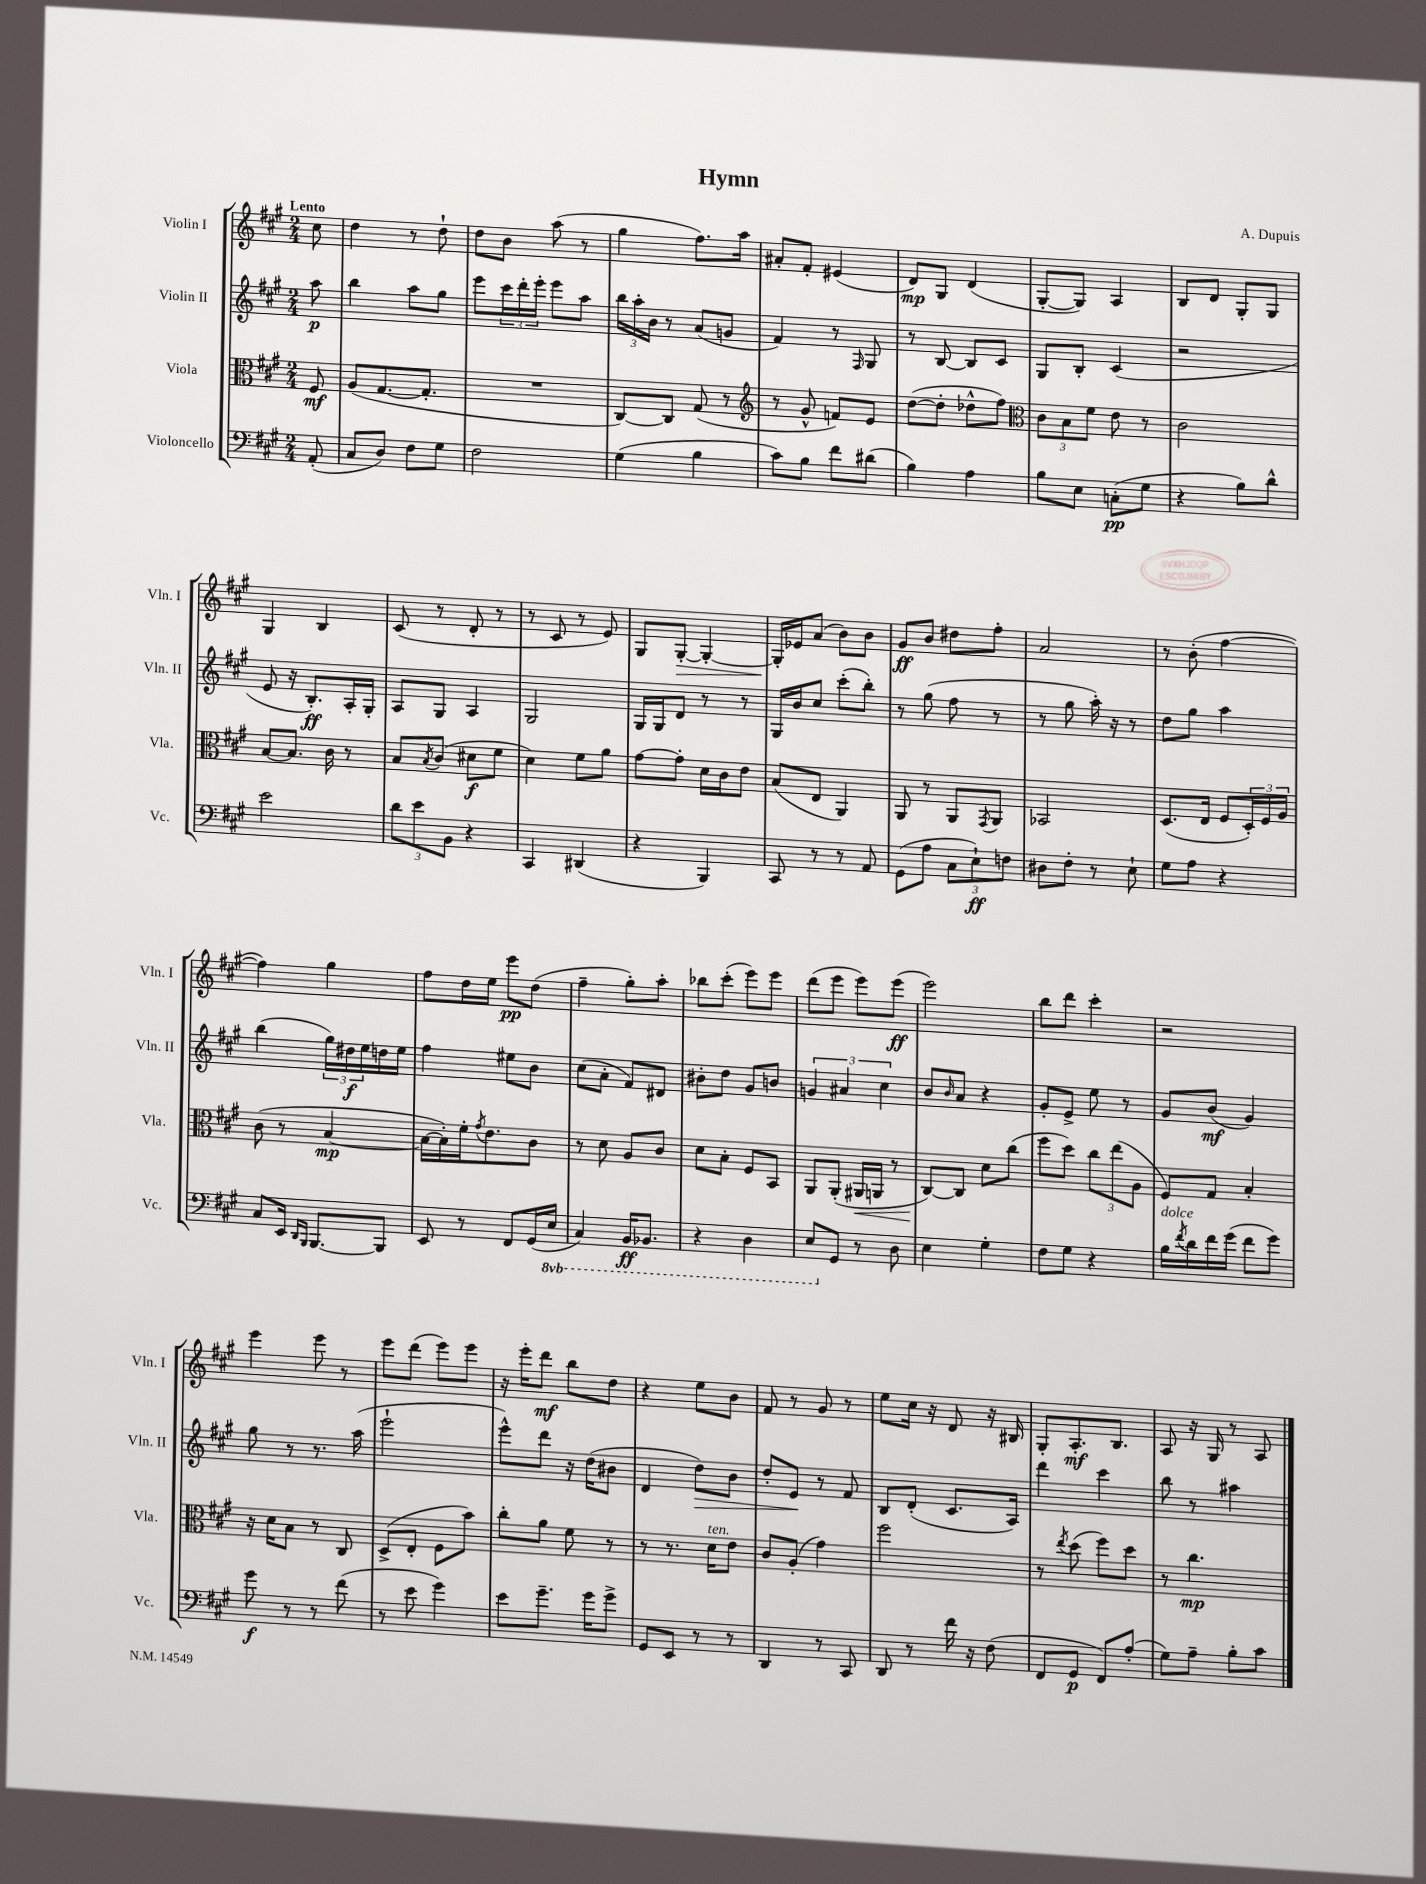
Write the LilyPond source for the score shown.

\header { title = "Hymn" composer = "A. Dupuis" }
<<
\new StaffGroup <<
\new Staff = "s0" \with { instrumentName = "Violin I" shortInstrumentName = "Vln. I" } {
    \clef treble \key a \major \numericTimeSignature \time 2/4 \partial 8 \tempo "Lento"
    cis''8 |
    d''4 r8 d''8-! |
    d''8 b'8 a''8( r8 |
    gis''4 fis''8.) a''16 |
    ais'8-. fis'8-. eis'4( |
    d'8\mp) gis8 d'4( |
    gis8~-. gis8) a4 |
    b8 d'8 gis8-. gis8 |
    gis4 b4 |
    cis'8( r8 d'8-. r8 |
    r8 cis'8 r8 e'8) |
    gis8 gis8~-.\> gis4~-. |
    gis16-.\! ees'16 a'8( b'8) b'8 |
    gis'8\ff b'8 dis''8 fis''8-. |
    a'2 |
    r8 b'8-.( fis''4~ |
    fis''4) gis''4 |
    fis''8 d''16 e''16 e'''8\pp d''8( |
    fis''4-- gis''8-.) a''8-. |
    bes''8 cis'''8-.( e'''8) e'''8 |
    d'''8( e'''8 e'''8) e'''8\ff( |
    e'''2) |
    b''8 d'''8 cis'''4-. |
    r2 |
    e'''4 e'''8 r8 |
    e'''8 d'''8( e'''8) e'''8 |
    r16 e'''16-. d'''8\mf b''8 d''8 |
    r4 e''8 b'8 |
    fis'8 r8 gis'8 r8 |
    e''8 cis''16 r16 d'8 r16 bis16 |
    gis8-. a8.-.\mf b8. |
    a8 r16 gis16 r8 a8 \bar "|." |
}
\new Staff = "s1" \with { instrumentName = "Violin II" shortInstrumentName = "Vln. II" } {
    \clef treble \key a \major \numericTimeSignature \time 2/4 \partial 8
    a''8\p |
    b''4 a''8 gis''8 |
    e'''8 \tuplet 3/2 { cis'''16 d'''16-. e'''16-. } e'''8 a''8 |
    \tuplet 3/2 { b''16 a''16-. b'16 } r8 a'8( g'8 |
    fis'4) r8 \grace { fis16 } gis8 |
    r8 b8~ b8 cis'8 |
    gis8 b8-. cis'4( |
    r2 |
    e'8 r16 b8.-.\ff) a16-. gis16-. |
    a8 gis8 a4 |
    gis2 |
    gis16 gis16 d'8 r8 r8 |
    gis16 b'16 cis''8 cis'''8-.( b''8-.) |
    r8 gis''8( fis''8 r8 |
    r8 gis''8 a''16-.) r16 r8 |
    d''8 gis''8 a''4 |
    b''4( \tuplet 3/2 { gis''16) dis''16\f e''16 } d''16 e''16 |
    fis''4 eis''8 b'8 |
    cis''8( a'8-. fis'8) dis'8 |
    bis'8-. d''8 gis'8 b'8 |
    \tuplet 3/2 { g'4 ais'4 cis''4 } |
    b'8 \grace { b'16 } a'8 r4 |
    gis'8-. e'8-> e''8 r8 |
    gis'8 b'8\mf( gis'4) |
    gis''8 r8 r8. a''16( |
    e'''2-! |
    e'''8-^) d'''8 r16 d''16( bis'8 |
    d'4 d''8\>) b'8 |
    d''8-. e'8\! r8 fis'8 |
    b8 d'8-.( cis'8. a16) |
    d'''4 cis'''4 |
    b''8 r8 ais''4 \bar "|." |
}
\new Staff = "s2" \with { instrumentName = "Viola" shortInstrumentName = "Vla." } {
    \clef alto \key a \major \numericTimeSignature \time 2/4 \partial 8
    fis8\mf |
    a8( gis8.~ gis8.-. |
    R2 |
    cis8~) cis8 gis8( r8 |
    \clef treble r8 gis'8-^ f'8) e'8 |
    d''8~( d''8-. des''8-^ fis''8) |
    \clef alto \tuplet 3/2 { cis'8 b8 fis'8 } e'8 r8 |
    cis'2 |
    b8~ b8. cis'16 r8 |
    b8 \acciaccatura { b8 } cis'8( dis'8\f fis'8 |
    d'4) fis'8 a'8 |
    gis'8~ gis'8-. d'16 cis'16 e'8 |
    b8( e8 a,4) |
    a,8 r8 a,8 \acciaccatura { gis,8 } a,8 |
    bes,2 |
    d8.( e16 fis8 \tuplet 3/2 { d16-.) fis16 a16 } |
    cis'8( r8 b4~\mp |
    b16~ b16-.) fis'16-. \acciaccatura { gis'8 } e'8. cis'8 |
    r8 d'8 a8 cis'8 |
    d'8 b8-. fis8 b,8 |
    a,8 a,8-.( ais,16\< a,16 r8 |
    cis8~\!) cis8 d'8 cis''8( |
    fis''8 d''8) \tuplet 3/2 { cis''8 e''8( a8 } |
    fis8) gis8 b4-. |
    r16 d'16 b8 r8 cis8 |
    d8->( e8-. fis8 b'8) |
    cis''8-. a'8 fis'8 r8 |
    r8 r8. d'16^\markup { \italic "ten." } e'8 |
    cis'8 a8-.( gis'4) |
    fis''2 |
    r8 \acciaccatura { e''8 } d''8( fis''8) d''8 |
    r8 cis''4.\mp \bar "|." |
}
\new Staff = "s3" \with { instrumentName = "Violoncello" shortInstrumentName = "Vc." } {
    \clef bass \key a \major \numericTimeSignature \time 2/4 \set Staff.ottavationMarkups = #ottavation-simple-ordinals \partial 8
    a,8-.( |
    cis8 d8) fis8 gis8 |
    fis2 |
    gis4( b4 |
    cis'8) b8 fis'8 dis'8( |
    b4) a4 |
    b8 e8 c8-.\pp( gis8 |
    r4 b8) d'8-^ |
    e'2 |
    \tuplet 3/2 { d'8 e'8 b,8 } r4 |
    cis,4 dis,4( |
    r4 b,,4) |
    cis,8 r8 r8 a,8 |
    gis,8( a8 \tuplet 3/2 { cis8 e8-!\ff) f8 } |
    dis8 fis8-. r8 e8-! |
    gis8 a8 r4 |
    cis8 e,16 \grace { d,16 b,,16 } b,,8.~ b,,8 |
    e,8 r8 fis,8 gis,16( \ottava #-1 e,16 |
    cis,4) b,,16\ff bes,,8. |
    r4 d,4 |
    e,8 \ottava #0 gis,8 r8 d8 |
    e4 gis4-. |
    fis8 gis8 r4 |
    b16^\markup { \italic "dolce" } \acciaccatura { fis'8 } d'16 fis'16 gis'16( fis'8 gis'8) |
    gis'8\f r8 r8 fis'8( |
    r8 e'8 gis'4) |
    e'8 gis'8.-- gis'16 gis'8-> |
    gis,8 e,8 r8 r8 |
    d,4 r8 cis,8 |
    d,8 r8 fis'16 r16 fis8( |
    fis,8 gis,8\p fis,8) a8-.( |
    gis8) a8-- b8-. cis'8 \bar "|." |
}
>>
>>
\layout { \context { \Score \remove "Bar_number_engraver" } }
